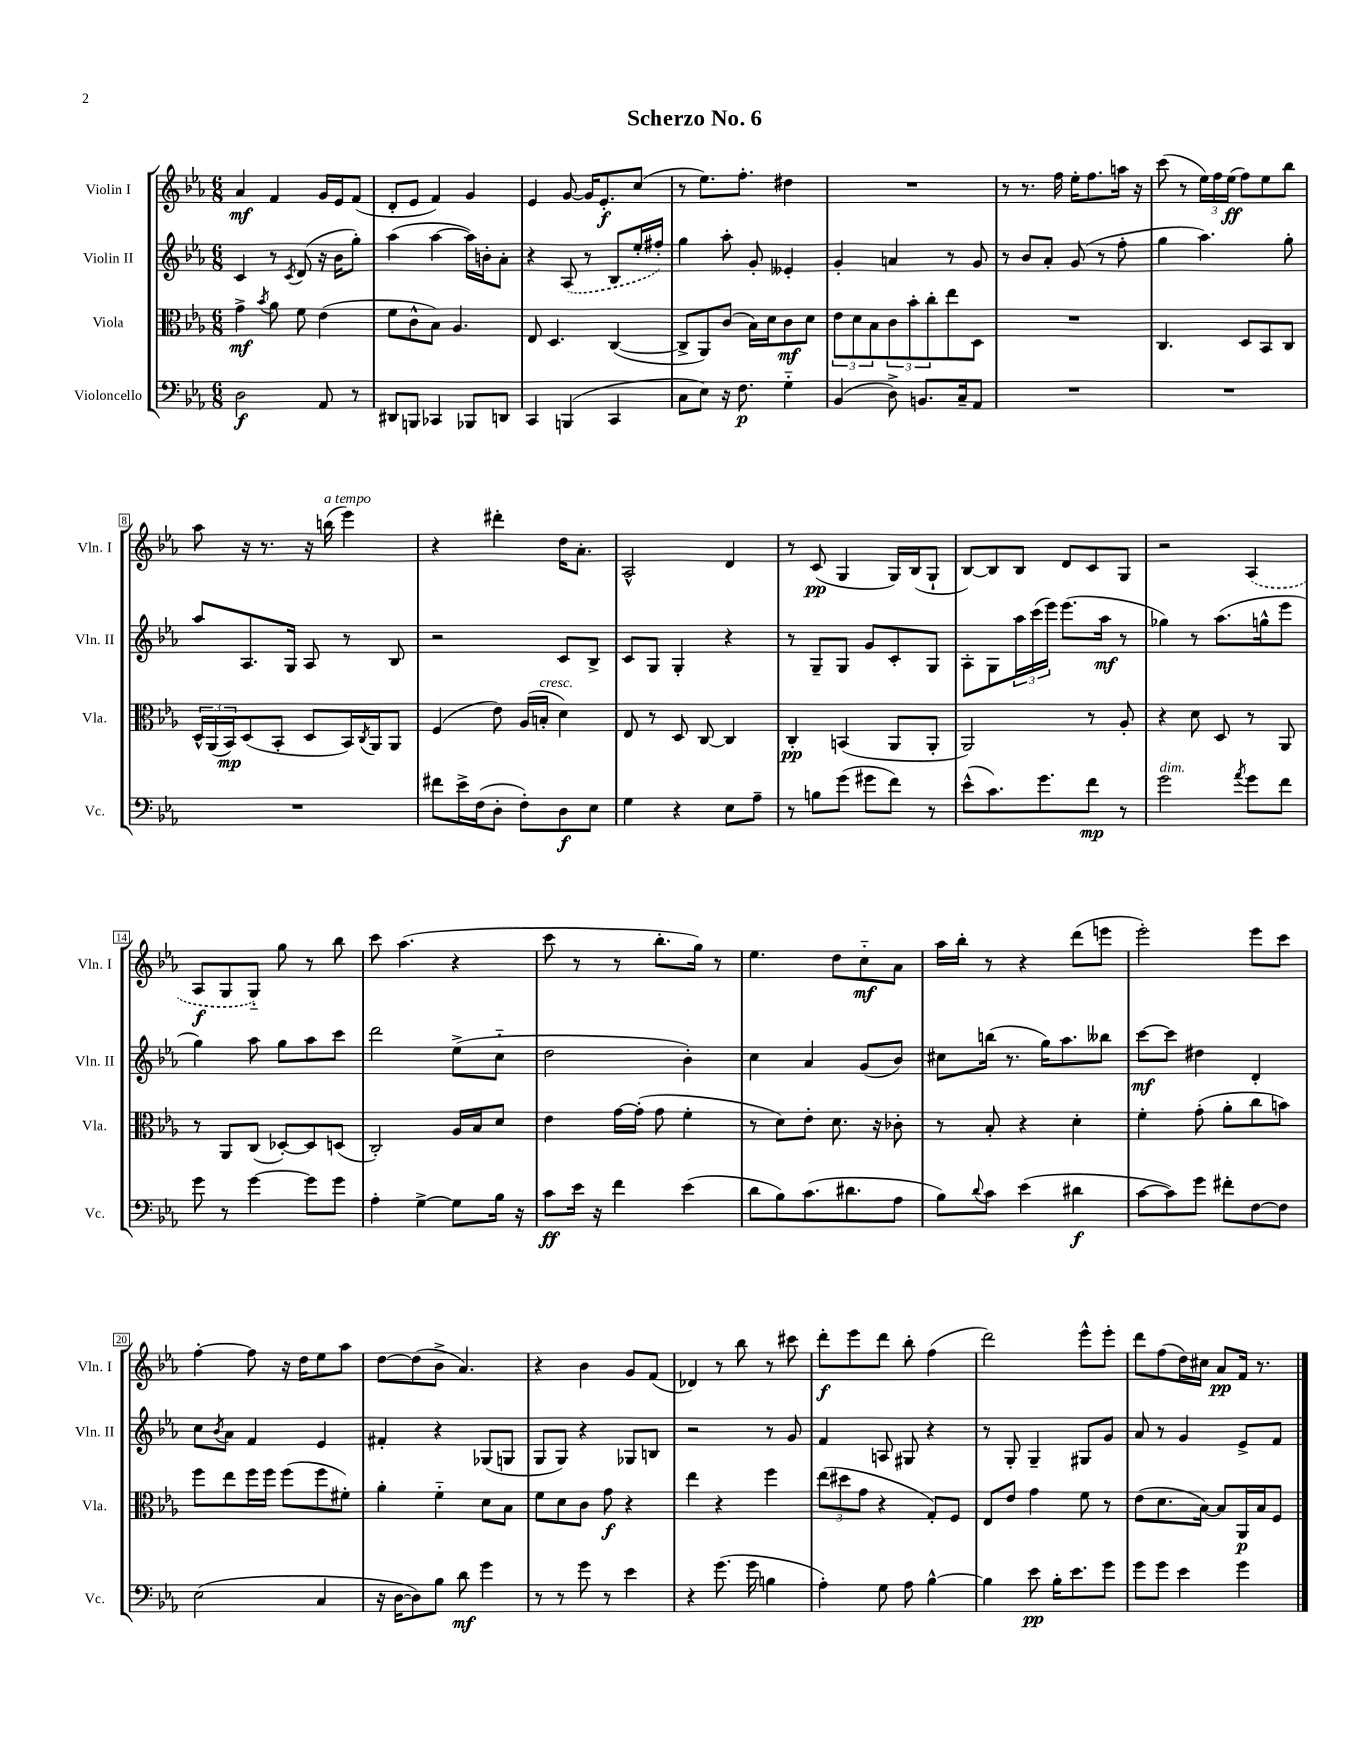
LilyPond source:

\header { title = "Scherzo No. 6" }
<<
\new StaffGroup <<
\new Staff = "s0" \with { instrumentName = "Violin I" shortInstrumentName = "Vln. I" } {
    \clef treble \key ees \major \numericTimeSignature \time 6/8
    aes'4\mf f'4 g'16 ees'16 f'8( |
    d'8-. ees'8 f'4) g'4 |
    ees'4 g'8~ g'16 ees'8.-.\f c''8( |
    r8 ees''8.) f''8.-. dis''4 |
    R2. |
    r8 r8. f''16 ees''16-. f''8. a''16 r16 |
    c'''8( r8 \tuplet 3/2 { ees''16) f''16 ees''16\ff( } f''8) ees''8 bes''8 |
    aes''8 r16 r8. r16 b''16^\markup { \italic "a tempo" }( ees'''4) |
    r4 dis'''4-. d''16 aes'8.-. |
    aes2-^ d'4 |
    r8 c'8\pp( g4 g16) bes16( g8-! |
    bes8~) bes8 bes8 d'8 c'8 g8 |
    r2 \once \slurDashed aes4( |
    aes8\f g8 g8-_) g''8 r8 bes''8 |
    c'''8 aes''4.( r4 |
    c'''8 r8 r8 bes''8.-. g''16) r8 |
    ees''4. d''8 c''8-_\mf aes'8 |
    aes''16 bes''16-. r8 r4 d'''8( e'''8 |
    ees'''2-.) ees'''8 c'''8 |
    f''4~-. f''8 r16 d''16 ees''8 aes''8 |
    d''8~ d''8( bes'8-> aes'4.) |
    r4 bes'4 g'8 f'8( |
    des'4) r8 bes''8 r8 cis'''8 |
    d'''8-.\f ees'''8 d'''8 bes''8-. f''4( |
    d'''2) ees'''8-^ ees'''8-. |
    d'''8 f''8( d''16) cis''16 aes'8\pp f'16 r8. \bar "|." |
}
\new Staff = "s1" \with { instrumentName = "Violin II" shortInstrumentName = "Vln. II" } {
    \clef treble \key ees \major \numericTimeSignature \time 6/8
    c'4 r8 \acciaccatura { c'8 } d'8( r16 bes'16 g''8-.) |
    aes''4( aes''4~ aes''16) b'16-. aes'8-. |
    r4 \once \slurDashed aes8( r8 bes8 ees''16-. fis''16-.) |
    g''4 aes''8-. g'8-. eeses'4-. |
    g'4-. a'4 r8 g'8 |
    r8 bes'8 aes'8-. g'8( r8 f''8-. |
    g''4 aes''4.) g''8-. |
    aes''8 aes8. g16 aes8 r8 bes8 |
    r2 c'8 bes8-> |
    c'8 g8 g4-. r4 |
    r8 g8-- g8 g'8 c'8-. g8 |
    aes8-. g8 \tuplet 3/2 { aes''16 c'''16( ees'''16) } ees'''8.( aes''16\mf r8 |
    ges''4) r8 aes''8.( g''16-^ ees'''8 |
    g''4) aes''8 g''8 aes''8 c'''8 |
    d'''2 ees''8->( c''8-_ |
    d''2 bes'4-.) |
    c''4 aes'4 g'8( bes'8) |
    cis''8 b''16( r8. g''16) aes''8. beses''8 |
    c'''8~\mf c'''8 dis''4 d'4-. |
    c''8 \acciaccatura { bes'8 } aes'8 f'4 ees'4 |
    fis'4-. r4 ges8( g8 |
    g8 g8) r4 ges8 b8 |
    r2 r8 g'8 |
    f'4 a8 gis8 r4 |
    r8 g8-. g4-- gis8 g'8 |
    aes'8 r8 g'4 ees'8-> f'8 \bar "|." |
}
\new Staff = "s2" \with { instrumentName = "Viola" shortInstrumentName = "Vla." } {
    \clef alto \key ees \major \numericTimeSignature \time 6/8
    g'4->\mf \acciaccatura { bes'8 } aes'8 f'8 ees'4( |
    f'8 c'8-^ bes8) aes4. |
    ees8 d4. c4~( |
    c8-> aes,8) c'8( bes16) d'16 c'8\mf d'8 |
    \tuplet 3/2 { ees'8 d'8 bes8 } \tuplet 3/2 { c'8 bes'8-. c''8-. } ees''8 d8 |
    R2. |
    c4. d8 bes,8 c8 |
    \tuplet 3/2 { d16-^ aes,16( bes,16\mp) } d8( bes,8-. d8 bes,16) \acciaccatura { c8 } aes,16 aes,8 |
    f4( ees'8) aes16( b16-.^\markup { \italic "cresc." } d'4) |
    ees8 r8 d8 c8~ c4 |
    c4-.\pp b,4( aes,8 aes,8-. |
    aes,2) r8 aes8-. |
    r4 d'8 d8 r8 aes,8 |
    r8 aes,8 c8( des8~-.) des8 d8( |
    c2-.) aes16 bes16 d'8 |
    ees'4 g'16~ g'16-.( g'8 f'4-. |
    r8 d'8) ees'8-. d'8. r16 ces'8-. |
    r8 bes8-. r4 d'4-. |
    f'4-. g'8-.( aes'8-. c''8 b'8) |
    f''8 ees''8 f''16 f''16 f''8( f''8 fis'8-.) |
    aes'4-. f'4-_ d'8 bes8 |
    f'8 d'8 c'8 g'8\f r4 |
    ees''4 r4 f''4 |
    \tuplet 3/2 { ees''8( dis''8 g'8 } r4 g8-.) f8 |
    ees8 ees'8 g'4 f'8 r8 |
    ees'8( d'8. bes16~) bes8 aes,16\p bes16 f8 \bar "|." |
}
\new Staff = "s3" \with { instrumentName = "Violoncello" shortInstrumentName = "Vc." } {
    \clef bass \key ees \major \numericTimeSignature \time 6/8
    d2\f aes,8 r8 |
    dis,8 b,,8 ces,4 bes,,8 d,8 |
    c,4 b,,4( c,4 |
    c8 ees8) r16 f8.\p g4-_ |
    bes,4( d8->) b,8. c16-- aes,8 |
    R2. |
    R2. |
    R2. |
    fis'8 ees'16-> f16( d8-. f8-.) d8\f ees8 |
    g4 r4 ees8 aes8-- |
    r8 b8 g'8( gis'8 f'8) r8 |
    ees'8-^( c'8.) g'8. f'8\mp r8 |
    g'2^\markup { \italic "dim." } \acciaccatura { aes'8 } g'8 f'8 |
    g'8 r8 g'4~ g'8 g'8 |
    aes4-. g4~-> g8 bes16 r16 |
    c'8\ff ees'16 r16 f'4 ees'4( |
    d'8 bes8) c'8.( dis'8. aes8 |
    bes8) \appoggiatura { d'8 } c'8 ees'4( dis'4\f |
    c'8~ c'8) g'8 fis'8-. f8~ f8 |
    ees2( c4 |
    r16 d16~ d8) bes8 d'8\mf g'4 |
    r8 r8 g'8 r8 ees'4 |
    r4 g'8.( g'16 b4 |
    aes4-.) g8 aes8 bes4~-^ |
    bes4 ees'8\pp bes16-. ees'8. g'8 |
    g'8 g'8 ees'4 g'4 \bar "|." |
}
>>
>>
\layout { \context { \Score \override BarNumber.stencil = #(make-stencil-boxer 0.1 0.3 ly:text-interface::print) } }
